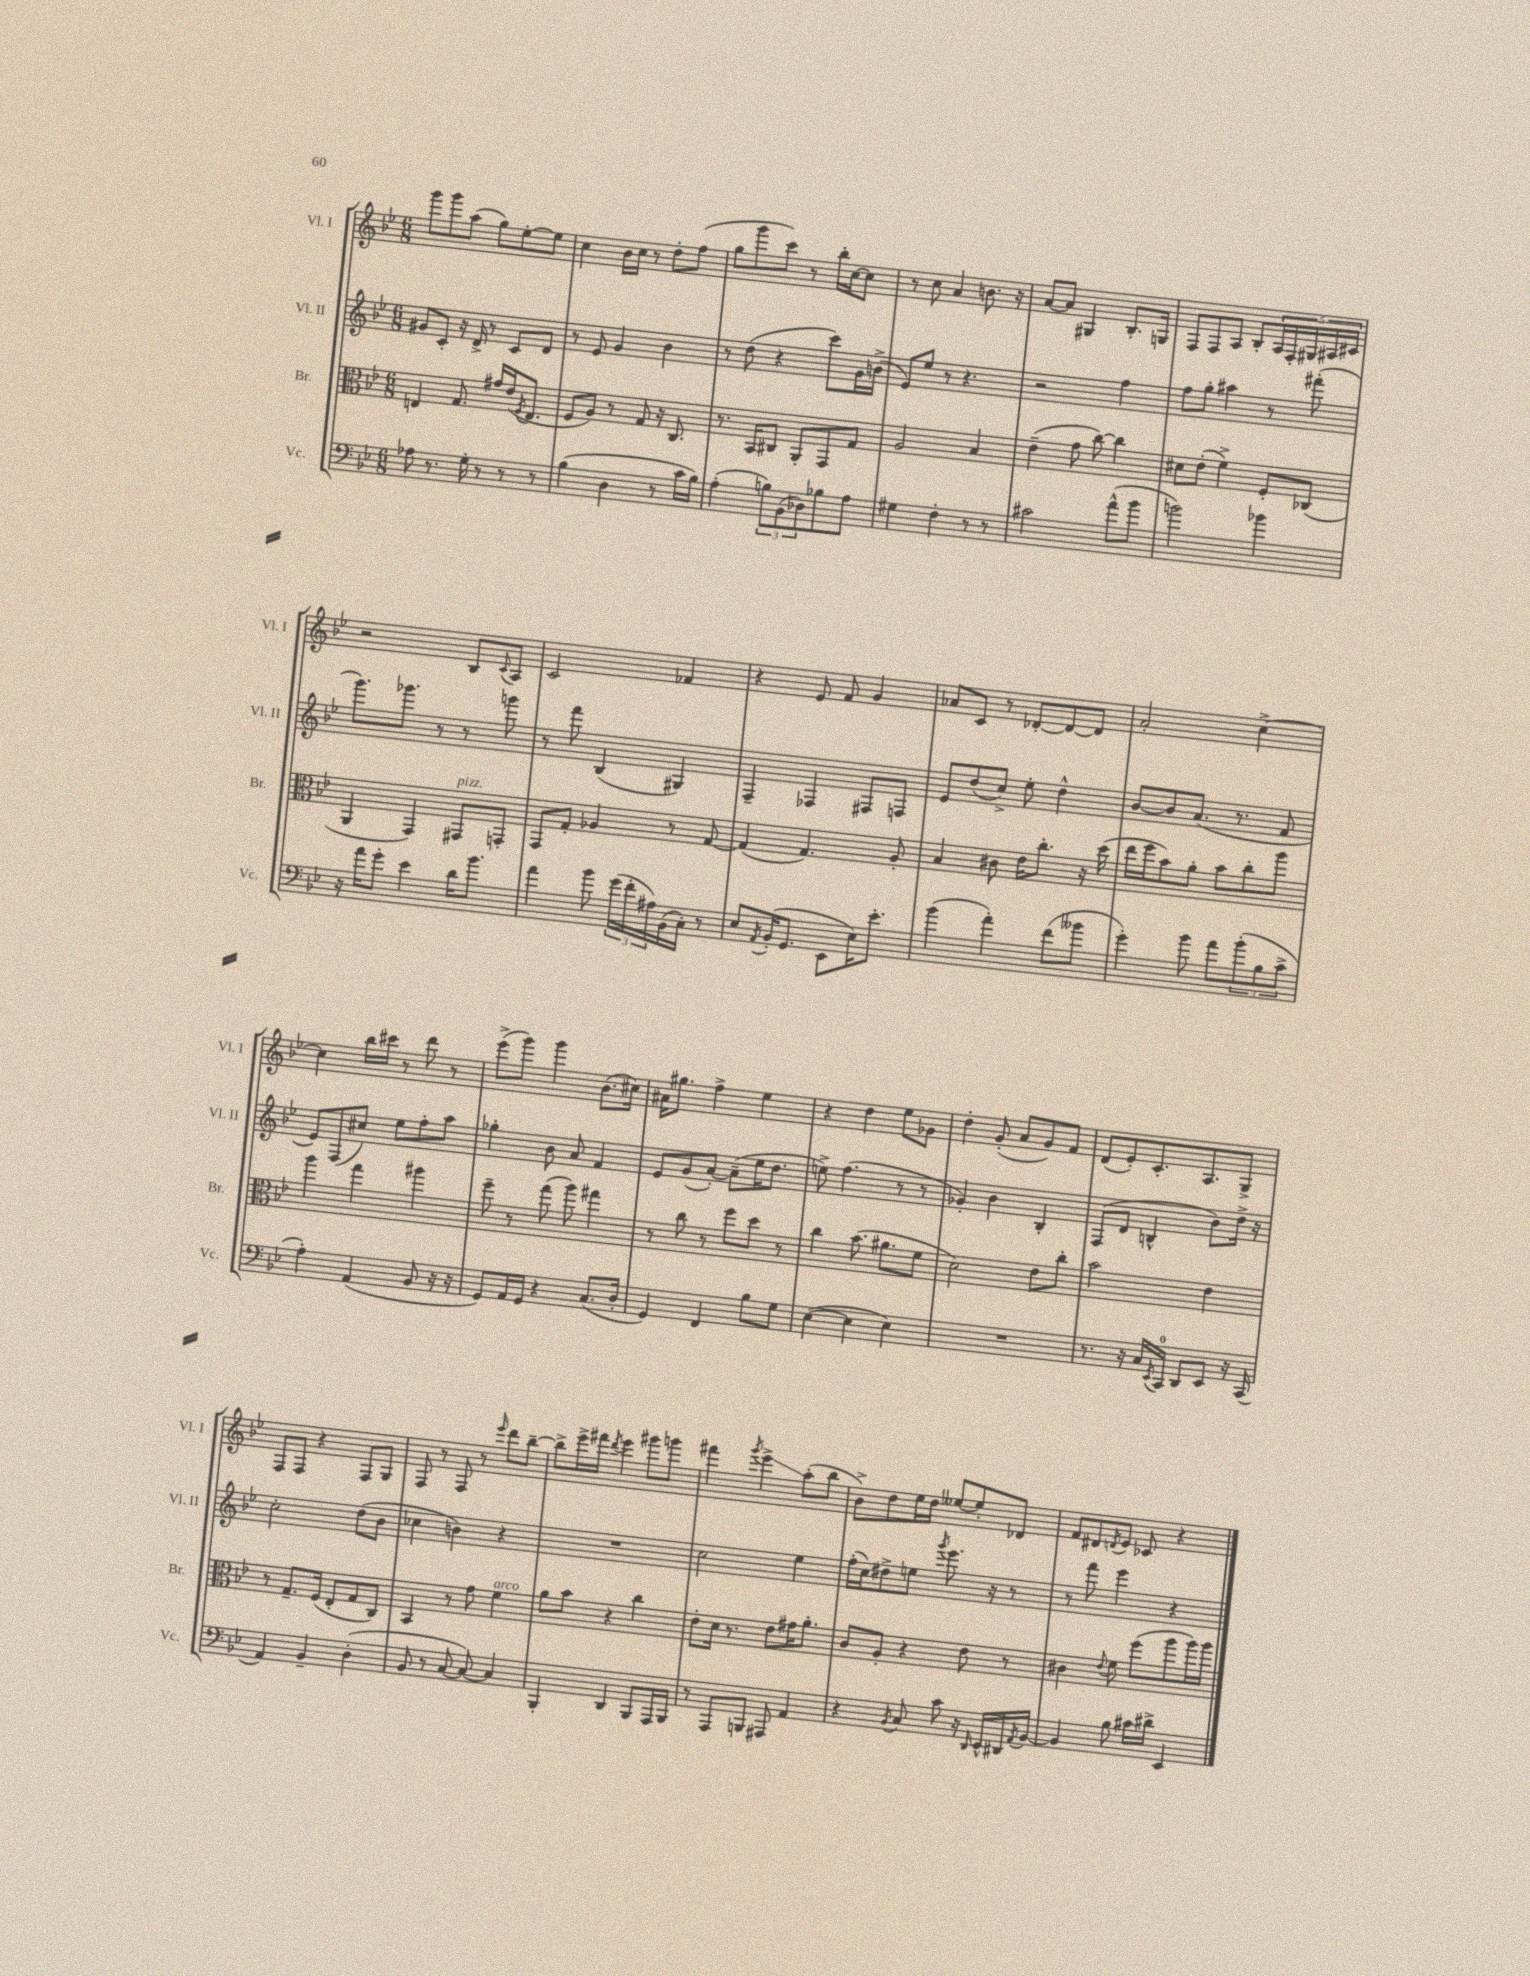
<<
\new StaffGroup <<
\new Staff = "s0" \with { instrumentName = "Vl. I" shortInstrumentName = "Vl. I" } {
    \clef treble \key bes \major \numericTimeSignature \time 6/8
    g'''8 g'''8 a''8( g''8) ees''8~-. ees''8 |
    c''4 bes'16 c''16 r8 d''8-. f''8( |
    g''8 g'''8 c'''8) r8 bes''16-. c''16~ c''8 |
    r8 c''8 a'4 b'8. r16 |
    a'8~ a'8 gis4 bes8.-. g16 |
    f8 f8 a8 bes8-. \tuplet 5/4 { a16 f16-. gis16 ais16 cis'16 } |
    r2 bes8 \appoggiatura { c'8 } a8 |
    c'2 fes'4 |
    r4 ees'8 f'8 g'4 |
    aes'8 c'8 r8 des'8~-. des'8~ des'8 |
    a'2-. c''4~-> |
    c''4 bes''16 cis'''16 r8 d'''8 r8 |
    ees'''8->( g'''8) g'''4 bes'8.( cis''16) |
    ais'16 gis''8. f''4-> ees''4 |
    r4 d''4 ees''8 ges'8 |
    d''4-. g'8-.( a'8 g'8) f'8 |
    d'8( ees'8-.) c'8.-. a8. g8-> |
    f8 f8 r4 f8 g8 |
    f8 r8 f8 r8 \grace { ees'''16 } d'''8 bes''8~-- |
    bes''8-> ees'''16-> fis'''16 \acciaccatura { d'''8 } ees'''4 gis'''8 g'''8 |
    fis'''4 \acciaccatura { g'''8 } ees'''4->\glissando a''8-.( bes''8 |
    bes'8->) d''8 ees''16 d''16 eeses''8~ eeses''8-. des'8 |
    f'8 dis'8 \acciaccatura { d'8 } ees'8 ces'8 r4 \bar "|." |
}
\new Staff = "s1" \with { instrumentName = "Vl. II" shortInstrumentName = "Vl. II" } {
    \clef treble \key bes \major \numericTimeSignature \time 6/8
    gis'8 c'8-. r16 d'16-> r8 c'8 d'8 |
    r8 ees'8 g'4 bes'4 |
    r8 d''8( r4 c'''8) g'16 b'16->( |
    ees'8) ees''8 r8 r4. |
    r2 f''4 |
    f''8 g''8-. ais''4 r8 fis'''8-.( |
    g'''8.) ges'''8. r8 r8 g'''8 |
    r8 f'''8 bes4( gis4) |
    f4-- fes4 fis8 f8 |
    ees'8 d''8( c''8->) ees''8-. d''4-^ |
    bes'8~ bes'8 a'8.( r8. f'8 |
    ees'8) f8( cis''8) ees''8 f''8-. a''8 |
    ges''4-. bes'8 a'8 f'4 |
    ees'8 g'8( a'8~-.) a'8--( ees''16 d''8. |
    e''8->) f''4.( r8 r8 |
    ges'4-.) bes'4 bes4-. |
    f8( d'8 b4-^ bes'8) d''16-> r16 |
    c''2-. d''8( bes'8 |
    ces''4 b'4) r4 |
    R2. |
    c''2 ees''4 |
    f''16-.( c''16) dis''8-> e''8 \acciaccatura { g'''8 } ees'''8. r16 r8 |
    r8 f'''8 ees'''4 r4 \bar "|." |
}
\new Staff = "s2" \with { instrumentName = "Br." shortInstrumentName = "Br." } {
    \clef alto \key bes \major \numericTimeSignature \time 6/8
    e4 g8. gis'16 ees'16( \acciaccatura { f8 } e8. |
    f8 a8) r8 g8 r16 c8. |
    r8. bes,16 cis8 a,8-. g,8 g8 |
    a2 bes4 |
    ees'4--( g'8 c''8~) c''4 |
    dis'8 ees'8-.( f'4->) f8-. ces8( |
    a,4 g,4) gis,8^\markup { \italic "pizz." } g,8-. |
    g,8 g8-. aes4 r8 g8~ |
    g4( g4.) a8-. |
    bes4 cis'8 ees'16 c''8.-. r16 d''16( |
    ees''16 f''16 bes'8) a'8-. bes'8 c''8-. a''8 |
    a''4 g''4 ais''4 |
    f''8-- r8 g''8( a''8) gis''4 |
    r8 c''8 r8 f''8 d''8 r8 |
    c''4 bes'8.( ais'8. f'8 |
    d'2) ees'8 c''8-. |
    bes'2 ees'4 |
    r8 g8.-- f16( ees8-. g8 c8) |
    bes,4 r8 g'8 f'4^\markup { \italic "arco" } |
    a'8 bes'8 r4 c''4 |
    ees'8-. d'16 r8. ees'8 gis'16 a'8.-. |
    c'8 a8-. r4 ees'8 r8 |
    cis'4 \appoggiatura { ees'8 } f'8 f''8( a''8 a''16) a''16 \bar "|." |
}
\new Staff = "s3" \with { instrumentName = "Vc." shortInstrumentName = "Vc." } {
    \clef bass \key bes \major \numericTimeSignature \time 6/8
    aes8 r8. g16-. r8 r8 r8 |
    bes4( d4 r8 c'16 bes16) |
    a4-.( \tuplet 3/2 { b8) bes,8( des8) } bes8 a8 |
    gis4 f4-. r8 r8 |
    cis'2 a'8-^( bes'8 |
    b'2) bes'4 |
    r16 a'16 g'8-. ees'4 d'16 bes'8. |
    a'4 bes'8 \tuplet 3/2 { g'16( f'16-. ais16) } bes,16( c16-.) r8 |
    ees8 \acciaccatura { a,8 } bes,16-.( g,8. ees,8 ees16) ees'8.-. |
    bes'4( a'4-.) f'8( beses'8 |
    g'4-.) bes'8 a'8 \tuplet 3/2 { bes'8-.( bes8 c'8-> } |
    a4-.) a,4( bes,8 r16 r16 |
    g,8) a,16 g,16 r4 c8.( d16-. |
    g,4) f,4 bes8 g8 |
    ees4~( ees4 ees4) |
    R2. |
    r8. r16 c16 \acciaccatura { ees,8 } c,16-0 d,8 ees,8 r16 c,16( |
    a,4) bes,4-- d4-.( |
    bes,8 r8 c8~ c8~) c4 |
    bes,,4-. d,4 bes,,8 a,,16 bes,,16 |
    r8 a,,8 b,,8 ais,,8 a,4 |
    r4 \acciaccatura { bes,8 } c8 c'8 r16 \grace { d,16 } ees,16-^ dis,16 \acciaccatura { a,8 } bes,16~ |
    bes,4 bes8 cis'16 dis'16-> ees,4 \bar "|." |
}
>>
>>
\layout { \context { \Score \remove "Bar_number_engraver" } }
